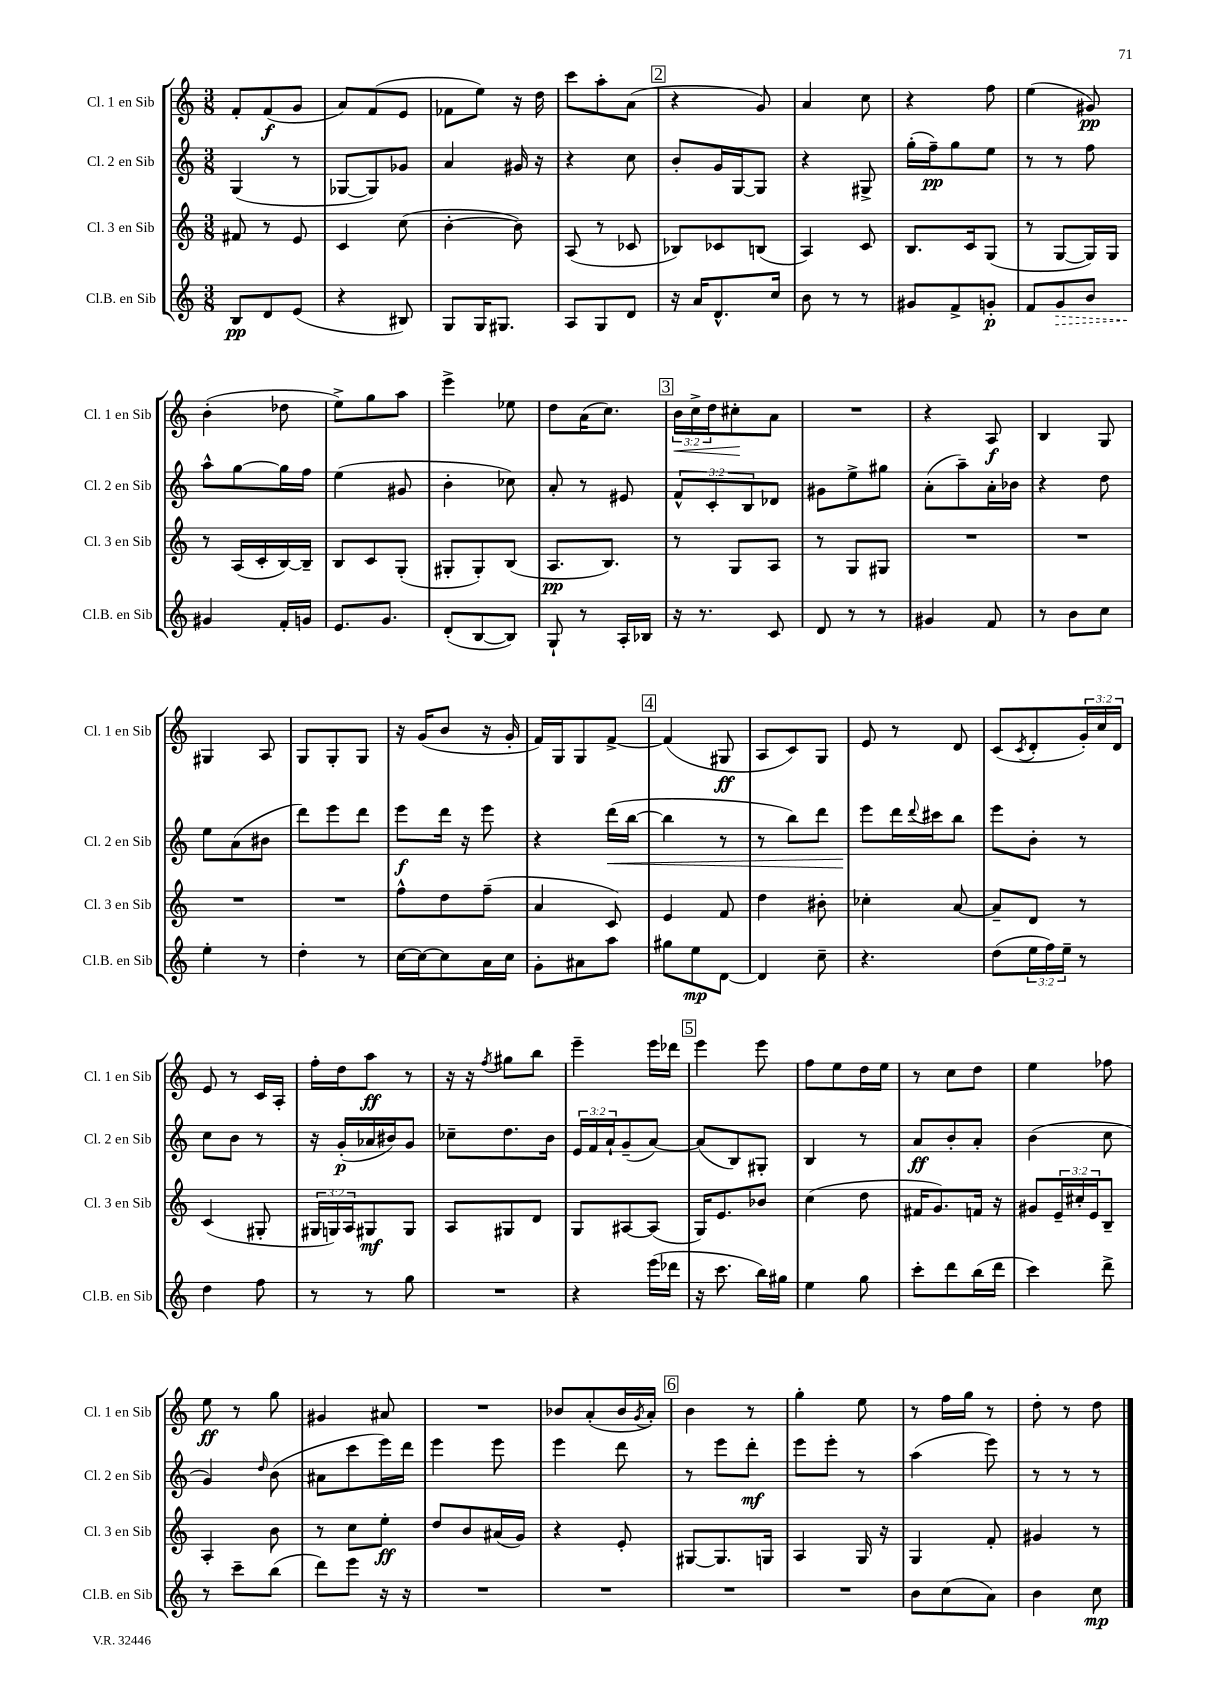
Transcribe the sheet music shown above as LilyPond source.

<<
\new StaffGroup <<
\new Staff = "s0" \with { instrumentName = "Cl. 1 en Sib" shortInstrumentName = "Cl. 1 en Sib" } {
    \clef treble \key c \major \numericTimeSignature \time 3/8 \override Staff.TupletNumber.text = #tuplet-number::calc-fraction-text
    f'8-. f'8\f( g'8 |
    a'8) f'8( e'8 |
    fes'8 e''8) r16 d''16 |
    c'''8 a''8-. a'8( |
    \mark \markup { \box "2" } r4 g'8) |
    a'4 c''8 |
    r4 f''8 |
    e''4( gis'8\pp) |
    b'4-.( des''8 |
    e''8->) g''8 a''8 |
    e'''4-> ees''8 |
    d''8 a'16( c''8.) |
    \mark \markup { \box "3" } \tuplet 3/2 { b'16\< c''16-> d''16 } cis''8-.\! a'8 |
    R4. |
    r4 a8\f |
    b4 g8 |
    gis4 a8 |
    g8 g8-. g8 |
    r16 g'16( b'8 r16 g'16-. |
    f'16) g16 g8 f'8~-> |
    \mark \markup { \box "4" } f'4( gis8\ff |
    a8 c'8) g8 |
    e'8 r8 d'8 |
    c'8( \acciaccatura { c'8 } d'8-. \tuplet 3/2 { g'16-.) c''16 d'16 } |
    e'8 r8 c'16 a16-. |
    f''16-. d''16 a''8\ff r8 |
    r16 r16 \acciaccatura { f''8 } gis''8 b''8 |
    e'''4-- e'''16 des'''16 |
    \mark \markup { \box "5" } e'''4 e'''8 |
    f''8 e''8 d''16 e''16 |
    r8 c''8 d''8 |
    e''4 fes''8 |
    e''8\ff r8 g''8 |
    gis'4 ais'8 |
    R4. |
    bes'8 a'8-.( bes'16 \acciaccatura { g'8 } a'16-.) |
    \mark \markup { \box "6" } b'4 r8 |
    g''4-. e''8 |
    r8 f''16 g''16 r8 |
    d''8-. r8 d''8 \bar "|." |
}
\new Staff = "s1" \with { instrumentName = "Cl. 2 en Sib" shortInstrumentName = "Cl. 2 en Sib" } {
    \clef treble \key c \major \numericTimeSignature \time 3/8 \override Staff.TupletNumber.text = #tuplet-number::calc-fraction-text
    g4( r8 |
    ges8~ ges8) ges'8 |
    a'4 gis'16 r16 |
    r4 c''8 |
    \mark \markup { \box "2" } b'8-. g'16 g16~ g8 |
    r4 gis8-> |
    g''16-.( f''16--\pp) g''8 e''8 |
    r8 r8 f''8 |
    a''8-^ g''8~ g''16 f''16 |
    e''4( gis'8 |
    b'4-. ces''8) |
    a'8-. r8 eis'8 |
    \mark \markup { \box "3" } \tuplet 3/2 { f'8-^ c'8-. b8 } des'8 |
    gis'8 e''8-> gis''8 |
    a'8-.( a''8--) a'16-. bes'16 |
    r4 d''8 |
    e''8 a'8( bis'8 |
    d'''8) e'''8 d'''8 |
    e'''8\f d'''16 r16 e'''8 |
    r4 d'''16\<( b''16~ |
    \mark \markup { \box "4" } b''4 r8 |
    r8 b''8) d'''8 |
    e'''8\! d'''16 \appoggiatura { d'''8 } cis'''16 b''8 |
    e'''8 b'8-. r8 |
    c''8 b'8 r8 |
    r16 g'16-.\p( aes'16 bis'16) g'8 |
    ces''8-- d''8. b'16 |
    \tuplet 3/2 { e'16 f'16 a'16-! } g'8--( a'8~) |
    \mark \markup { \box "5" } a'8( b8) gis8-. |
    b4 r8 |
    a'8\ff b'8-. a'8-. |
    b'4( c''8 |
    g'4) \grace { d''16 } b'8( |
    ais'8 c'''8 e'''16) d'''16 |
    e'''4 e'''8 |
    e'''4 d'''8 |
    \mark \markup { \box "6" } r8 e'''8 d'''8-.\mf |
    e'''8 e'''8-. r8 |
    a''4( e'''8) |
    r8 r8 r8 \bar "|." |
}
\new Staff = "s2" \with { instrumentName = "Cl. 3 en Sib" shortInstrumentName = "Cl. 3 en Sib" } {
    \clef treble \key c \major \numericTimeSignature \time 3/8 \override Staff.TupletNumber.text = #tuplet-number::calc-fraction-text
    fis'8 r8 e'8 |
    c'4 c''8( |
    b'4~-. b'8) |
    a8( r8 ces'8 |
    \mark \markup { \box "2" } bes8) ces'8 b8( |
    a4) c'8 |
    b8. c'16 g8( |
    r8 g8~ g16) g16 |
    r8 a16( c'16-. b16~) b16-- |
    b8 c'8 g8-.( |
    gis8-. gis8-.) b8( |
    a8.\pp b8.) |
    \mark \markup { \box "3" } r8 g8 a8 |
    r8 g8 gis8 |
    R4. |
    R4. |
    R4. |
    R4. |
    f''8-^ d''8 f''8--( |
    a'4 c'8) |
    \mark \markup { \box "4" } e'4 f'8 |
    d''4 bis'8-. |
    ces''4-. a'8~ |
    a'8-- d'8 r8 |
    c'4( gis8-. |
    \tuplet 3/2 { gis16 g16) a16 } gis8\mf gis8 |
    a8 gis8 d'8 |
    g8 ais8~ ais8( |
    \mark \markup { \box "5" } g16) e'8. bes'8 |
    c''4( d''8 |
    fis'16 g'8.) f'16 r16 |
    gis'8 \tuplet 3/2 { e'16-- cis''16-. e'16 } b8-- |
    a4-. b'8 |
    r8 c''8 e''8-.\ff |
    d''8 b'8 ais'16( g'16) |
    r4 e'8-. |
    \mark \markup { \box "6" } gis8~ gis8. g16 |
    a4 g16 r16 |
    g4 f'8-. |
    gis'4 r8 \bar "|." |
}
\new Staff = "s3" \with { instrumentName = "Cl.B. en Sib" shortInstrumentName = "Cl.B. en Sib" } {
    \clef treble \key c \major \numericTimeSignature \time 3/8 \override Staff.TupletNumber.text = #tuplet-number::calc-fraction-text
    b8\pp d'8 e'8( |
    r4 bis8) |
    g8 g16 gis8. |
    a8 g8 d'8 |
    \mark \markup { \box "2" } r16 a'16 d'8.-^ c''16 |
    b'8 r8 r8 |
    gis'8 f'8-> g'8-.\p |
    f'8 \once \override Hairpin.style = #'dashed-line g'8\> b'8 |
    gis'4\! f'16-. g'16 |
    e'8. g'8. |
    d'8-.( b8~ b8) |
    g8-! r8 a16-. bes16 |
    \mark \markup { \box "3" } r16 r8. c'8 |
    d'8 r8 r8 |
    gis'4 f'8 |
    r8 b'8 c''8 |
    e''4-. r8 |
    d''4-. r8 |
    c''16~ c''16~ c''8 a'16 c''16 |
    g'8-. ais'8 a''8 |
    \mark \markup { \box "4" } gis''8 e''8\mp d'8~ |
    d'4 c''8-- |
    r4. |
    d''8( \tuplet 3/2 { e''16 f''16) e''16-- } r8 |
    d''4 f''8 |
    r8 r8 g''8 |
    R4. |
    r4 e'''16( des'''16 |
    \mark \markup { \box "5" } r16 c'''8. b''16) gis''16 |
    e''4 g''8 |
    c'''8-. d'''8 b''16( d'''16 |
    c'''4) d'''8-> |
    r8 c'''8-- b''8( |
    d'''8) e'''8 r16 r16 |
    R4. |
    R4. |
    \mark \markup { \box "6" } R4. |
    R4. |
    b'8 c''8( a'8) |
    b'4 c''8\mp \bar "|." |
}
>>
>>
\layout { \context { \Score \remove "Bar_number_engraver" } }
